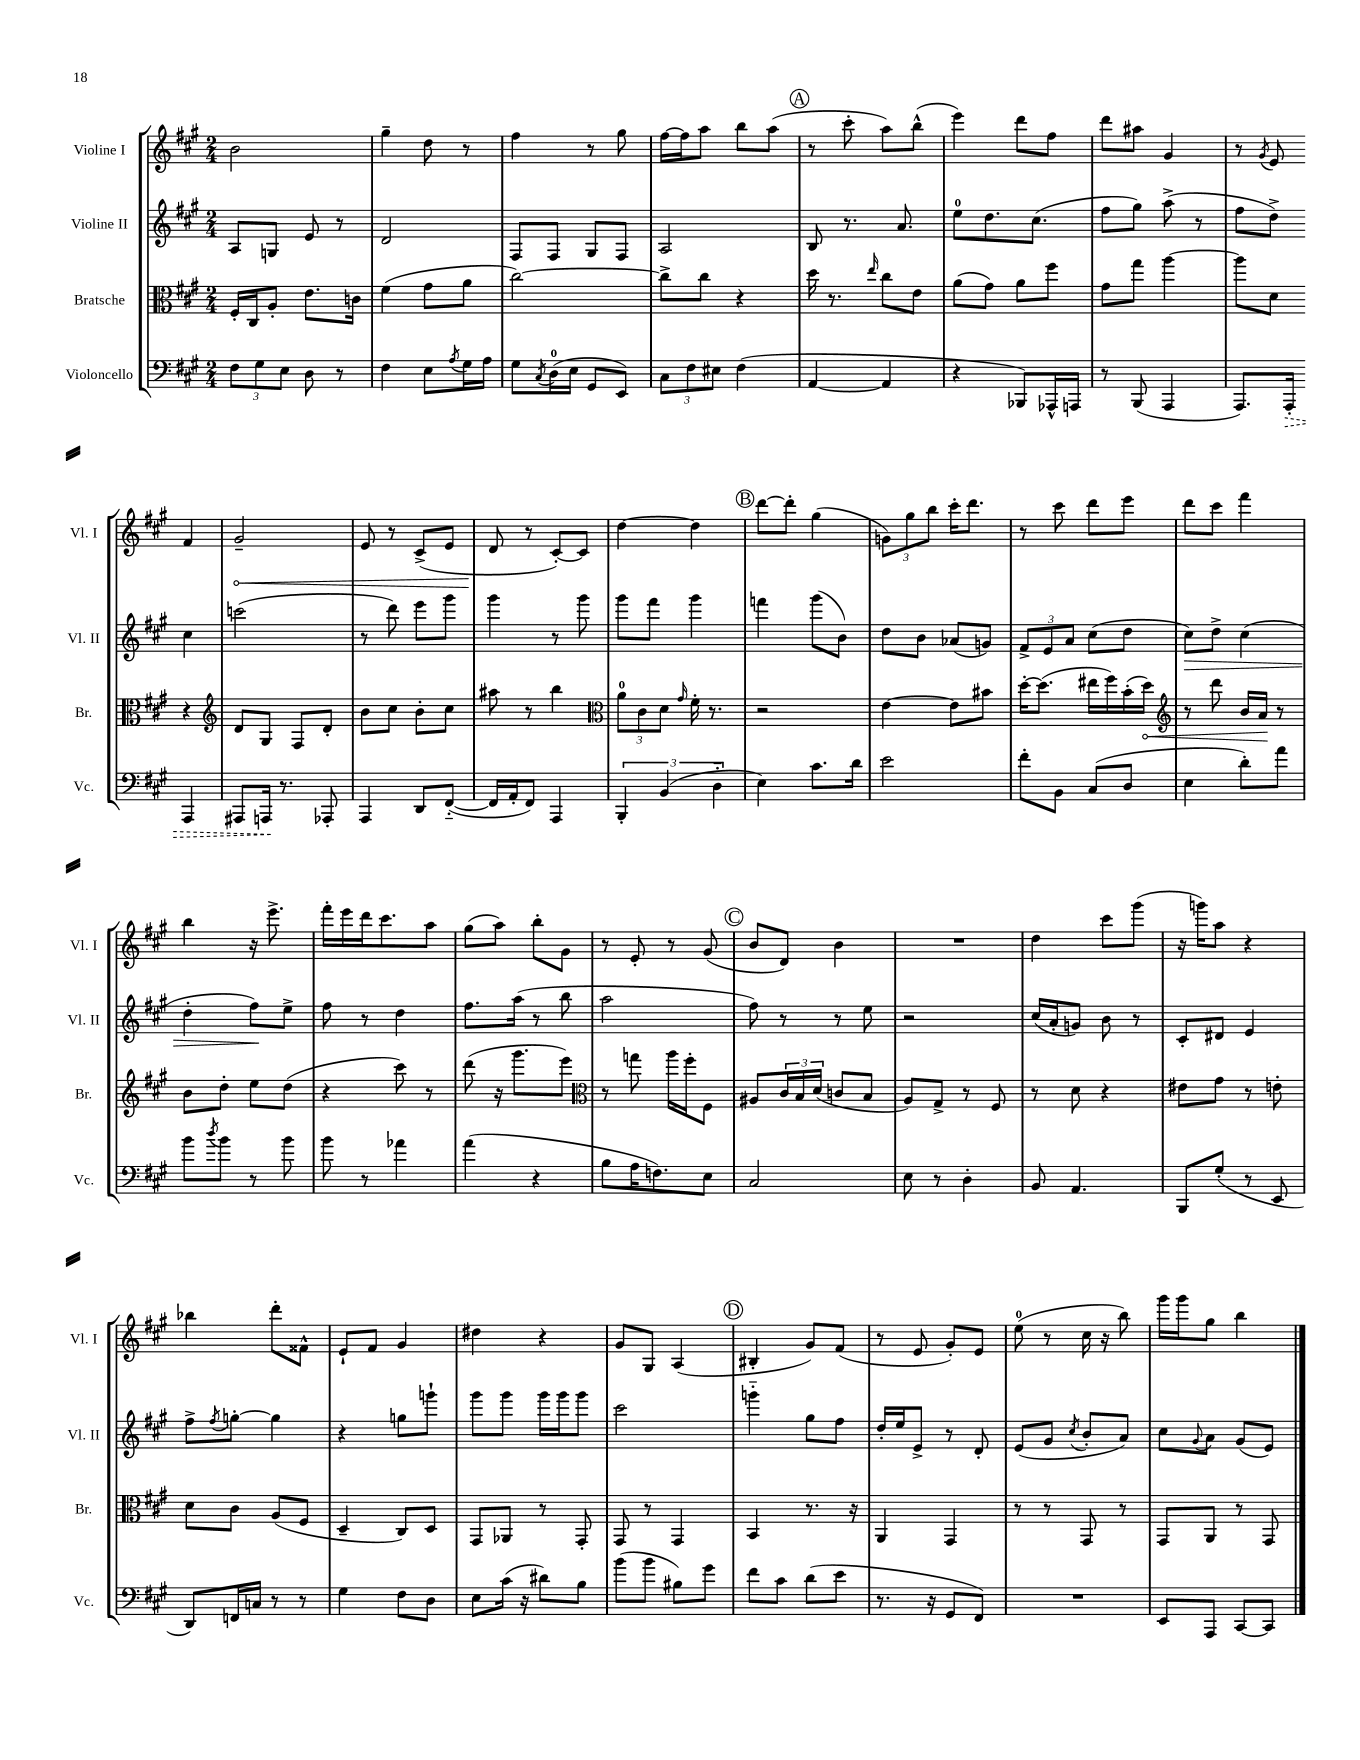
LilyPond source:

<<
\new StaffGroup <<
\new Staff = "s0" \with { instrumentName = "Violine I" shortInstrumentName = "Vl. I" } {
    \clef treble \key a \major \numericTimeSignature \time 2/4
    b'2 |
    gis''4-- d''8 r8 |
    fis''4 r8 gis''8 |
    fis''16~ fis''16 a''8 b''8 a''8( |
    \mark \markup { \circle "A" } r8 cis'''8-. a''8) b''8-^( |
    e'''4) d'''8 fis''8 |
    d'''8 ais''8 gis'4 |
    r8 \acciaccatura { gis'8 } e'8 fis'4 |
    \once \override Hairpin.circled-tip = ##t gis'2--\< |
    e'8 r8 cis'8->( e'8 |
    d'8\! r8 cis'8~-.) cis'8 |
    d''4~ d''4 |
    \mark \markup { \circle "B" } d'''8~ d'''8-. gis''4( |
    \tuplet 3/2 { g'8) gis''8 b''8 } cis'''16-. d'''8. |
    r8 cis'''8 d'''8 e'''8 |
    d'''8 cis'''8 fis'''4 |
    b''4 r16 e'''8.-> |
    fis'''16-. e'''16 d'''16 cis'''8. a''8 |
    gis''8( a''8) b''8-. gis'8 |
    r8 e'8-. r8 gis'8( |
    \mark \markup { \circle "C" } b'8 d'8) b'4 |
    R2 |
    d''4 cis'''8 gis'''8( |
    r16 g'''16) a''8 r4 |
    bes''4 d'''8-. fisis'8-^ |
    e'8-! fis'8 gis'4 |
    dis''4 r4 |
    gis'8 gis8 a4( |
    \mark \markup { \circle "D" } bis4-. gis'8) fis'8( |
    r8 e'8 gis'8-.) e'8 |
    e''8-0( r8 cis''16 r16 b''8) |
    gis'''16 gis'''16 gis''8 b''4 \bar "|." |
}
\new Staff = "s1" \with { instrumentName = "Violine II" shortInstrumentName = "Vl. II" } {
    \clef treble \key a \major \numericTimeSignature \time 2/4
    a8 g8 e'8 r8 |
    d'2 |
    fis8 fis8 gis8 fis8 |
    a2 |
    \mark \markup { \circle "A" } b8 r8. a'8. |
    e''8-0 d''8. cis''8.( |
    fis''8 gis''8) a''8->( r8 |
    fis''8 d''8->) cis''4 |
    c'''2( |
    r8 d'''8) e'''8 gis'''8 |
    gis'''4 r8 gis'''8 |
    gis'''8 fis'''8 gis'''4 |
    \mark \markup { \circle "B" } f'''4 gis'''8( b'8) |
    d''8 b'8 aes'8( g'8) |
    \tuplet 3/2 { fis'8-> e'8 a'8 } cis''8( d''8 |
    cis''8\>) d''8-> cis''4( |
    d''4-. fis''8\!) e''8-> |
    fis''8 r8 d''4 |
    fis''8. a''16( r8 b''8 |
    a''2 |
    \mark \markup { \circle "C" } fis''8) r8 r8 e''8 |
    r2 |
    cis''16( a'16-. g'8) b'8 r8 |
    cis'8-. dis'8 e'4 |
    fis''8-> \acciaccatura { fis''8 } g''8~-. g''4 |
    r4 g''8 g'''8-! |
    gis'''8 gis'''8 gis'''16 gis'''16 gis'''8 |
    cis'''2 |
    \mark \markup { \circle "D" } g'''4-_ gis''8 fis''8 |
    d''16-. e''16 e'8-> r8 d'8-. |
    e'8( gis'8 \acciaccatura { cis''8 } b'8-. a'8) |
    cis''8 \appoggiatura { gis'8 } a'8 gis'8( e'8) \bar "|." |
}
\new Staff = "s2" \with { instrumentName = "Bratsche" shortInstrumentName = "Br." } {
    \clef alto \key a \major \numericTimeSignature \time 2/4
    fis16-. cis16 a8-. e'8. c'16 |
    fis'4( gis'8 a'8 |
    cis''2~) |
    cis''8-> cis''8 r4 |
    \mark \markup { \circle "A" } d''16 r8. \grace { e''16 } cis''8 e'8 |
    a'8( gis'8) a'8 fis''8 |
    gis'8 gis''8 a''4~ |
    a''8 d'8 r4 |
    \clef treble d'8 gis8 fis8 d'8-. |
    b'8 cis''8 b'8-. cis''8 |
    ais''8 r8 b''4 |
    \clef alto \tuplet 3/2 { a'8-0 cis'8 d'8 } \grace { gis'16 } fis'16-. r8. |
    \mark \markup { \circle "B" } r2 |
    e'4~ e'8 bis'8 |
    d''16~-. d''8.( eis''16 fis''16) b'16-.( \once \override Hairpin.circled-tip = ##t d''16\<) |
    \clef treble r8 d'''8 b'16 a'16\! r8 |
    b'8 d''8-. e''8 d''8( |
    r4 cis'''8) r8 |
    d'''8( r16 gis'''8. e'''8) |
    \clef alto r8 g''8 a''16 fis''16-. fis8 |
    \mark \markup { \circle "C" } ais8 \tuplet 3/2 { cis'16 b16 d'16( } c'8 b8 |
    a8) gis8-> r8 fis8 |
    r8 d'8 r4 |
    eis'8 gis'8 r8 e'8-. |
    d'8 cis'8 a8( fis8 |
    d4-- cis8) d8 |
    gis,8 aes,8 r8 gis,8-. |
    gis,8 r8 gis,4 |
    \mark \markup { \circle "D" } b,4 r8. r16 |
    a,4 gis,4 |
    r8 r8 gis,8 r8 |
    gis,8 a,8 r8 gis,8 \bar "|." |
}
\new Staff = "s3" \with { instrumentName = "Violoncello" shortInstrumentName = "Vc." } {
    \clef bass \key a \major \numericTimeSignature \time 2/4
    \tuplet 3/2 { fis8 gis8 e8 } d8 r8 |
    fis4 e8 \acciaccatura { a8 } gis16 a16 |
    gis8 \acciaccatura { cis8 } d16-0( e16 gis,8 e,8) |
    \tuplet 3/2 { cis8 fis8 eis8 } fis4( |
    \mark \markup { \circle "A" } a,4~ a,4 |
    r4 bes,,8) aes,,16-^ a,,16 |
    r8 b,,8( a,,4 |
    a,,8.) \once \override Hairpin.style = #'dashed-line a,,16-.\> a,,4 |
    ais,,8 a,,16\! r8. aes,,8-. |
    a,,4 d,8 fis,8~-_( |
    fis,16 a,16-. fis,8) a,,4 |
    \tuplet 3/2 { b,,4-. b,4( d4-_ } |
    \mark \markup { \circle "B" } e4) cis'8. d'16 |
    e'2 |
    fis'8-. b,8 cis8( d8 |
    e4 d'8-.) a'8 |
    b'8 \acciaccatura { d''8 } b'8 r8 b'8 |
    b'8 r8 aes'4 |
    a'4( r4 |
    b8 a16 f8.) e8 |
    \mark \markup { \circle "C" } cis2 |
    e8 r8 d4-. |
    b,8 a,4. |
    b,,8 gis8-.( r8 e,8 |
    d,8) f,16 c16 r8 r8 |
    gis4 fis8 d8 |
    e8 cis'16( r16 dis'8) b8 |
    b'8( b'8 bis8) gis'8 |
    \mark \markup { \circle "D" } fis'8 cis'8 d'8( e'8 |
    r8. r16 gis,8 fis,8) |
    R2 |
    e,8 a,,8 cis,8~ cis,8 \bar "|." |
}
>>
>>
\layout { \context { \Score \remove "Bar_number_engraver" } }
